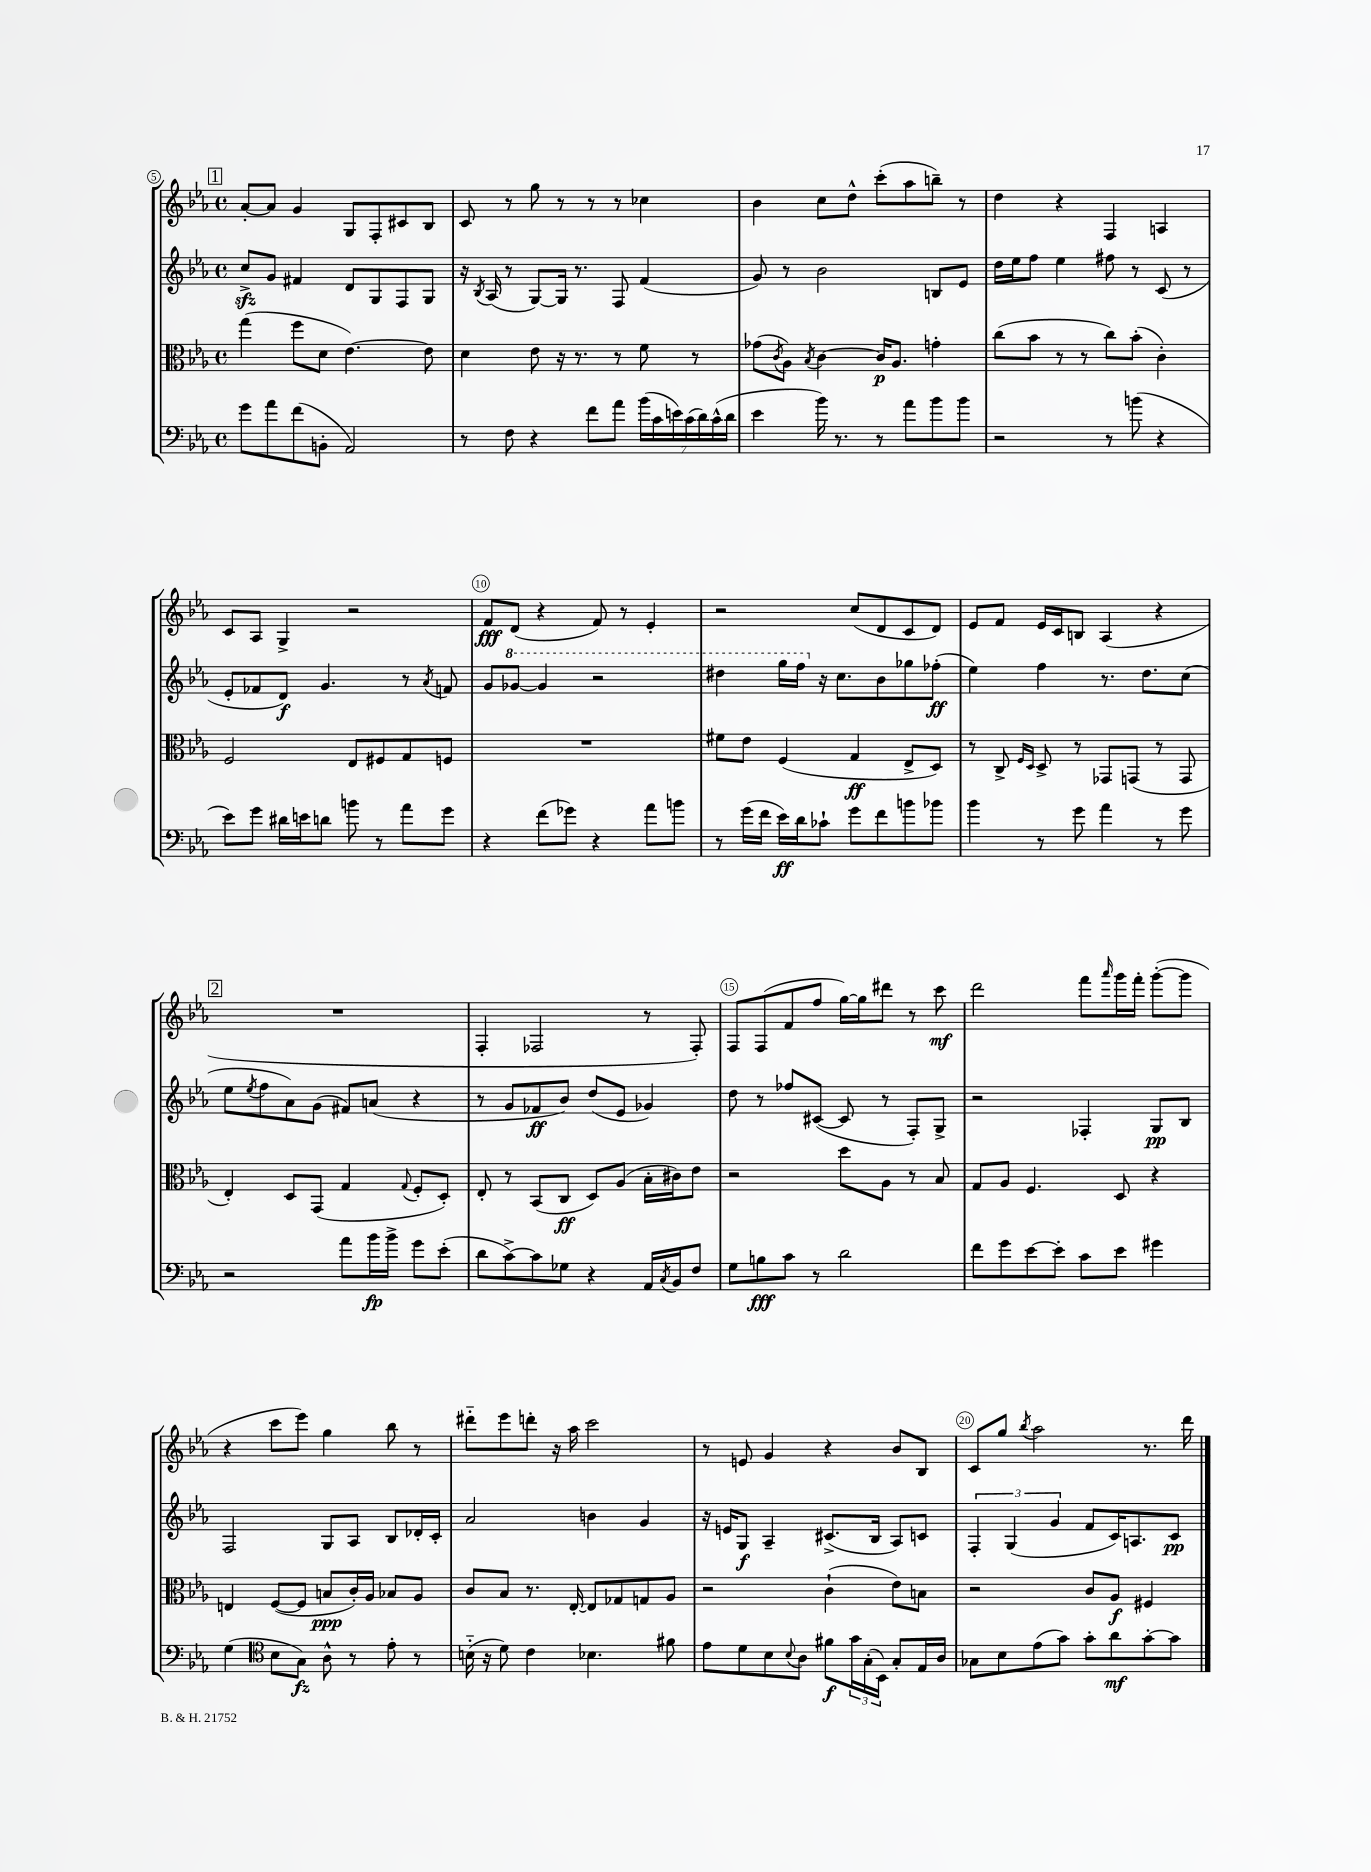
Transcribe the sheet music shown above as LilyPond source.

<<
\new StaffGroup <<
\new Staff = "s0" {
    \clef treble \key ees \major \defaultTimeSignature \time 4/4
    \mark \markup { \box "1" } aes'8~-. aes'8 g'4 g8 f8-. cis'8 bes8 |
    c'8 r8 g''8 r8 r8 r8 ces''4 |
    bes'4 c''8 d''8-^ c'''8-.( aes''8 b''8--) r8 |
    d''4 r4 f4 a4 |
    c'8 aes8 g4-> r2 |
    f'8\fff d'8( r4 f'8) r8 ees'4-. |
    r2 c''8( d'8 c'8 d'8) |
    ees'8 f'8 ees'16 c'16 b8 aes4( r4 |
    \mark \markup { \box "2" } R1 |
    f4-. fes2 r8 fes8-.) |
    f8 f8( f'8 f''8 g''16~) g''16 dis'''8 r8 c'''8\mf |
    d'''2 f'''8 \grace { aes'''16 } g'''16 f'''16-. g'''8~-.( g'''8 |
    r4 c'''8 ees'''8) g''4 bes''8 r8 |
    dis'''8-_ ees'''8 d'''8-. r16 aes''16 c'''2 |
    r8 e'8 g'4 r4 bes'8 bes8 |
    c'8 g''8 \acciaccatura { bes''8 } aes''2 r8. d'''16 \bar "|." |
}
\new Staff = "s1" {
    \clef treble \key ees \major \defaultTimeSignature \time 4/4
    \mark \markup { \box "1" } c''8->\sfz g'8 fis'4 d'8 g8 f8 g8 |
    r16 \acciaccatura { bes8 } aes16( r8 g8~) g16 r8. f8 f'4( |
    g'8) r8 bes'2 b8 ees'8 |
    d''16 ees''16 f''8 ees''4 fis''8 r8 c'8( r8 |
    ees'8-. fes'8 d'8\f) g'4. r8 \acciaccatura { aes'8 } f'8 |
    g'8 \ottava #1 ges''8~ ges''4 r2 |
    dis'''4 g'''16 f'''16 \ottava #0 r16 c''8. bes'8 ges''8 fes''8-.\ff( |
    ees''4) f''4 r8. d''8. c''8( |
    \mark \markup { \box "2" } ees''8 \acciaccatura { ees''8 } f''8 aes'8) g'8( fis'8) a'8( r4 |
    r8 g'8 fes'8\ff bes'8) d''8( ees'8 ges'4) |
    d''8 r8 fes''8 cis'8~( cis'8 r8 f8-.) g8-> |
    r2 fes4-. g8\pp bes8 |
    f2 g8 aes8 bes8 des'16-. c'16-. |
    aes'2 b'4 g'4 |
    r16 e'16 g8\f aes4-- cis'8.->( bes16 aes8) c'8 |
    \tuplet 3/2 { f4-. g4( g'4 } f'8 c'16) a8. c'8\pp \bar "|." |
}
\new Staff = "s2" {
    \clef alto \key ees \major \defaultTimeSignature \time 4/4
    \mark \markup { \box "1" } g''4( f''8 d'8 ees'4.~) ees'8 |
    d'4 ees'8 r16 r8. r8 f'8 r8 |
    ges'8( \acciaccatura { c'8 } aes8) \acciaccatura { bes8 } c'4~ c'16\p aes8. g'4-. |
    c''8( bes'8 r8 r8 c''8) bes'8-.( c'4-.) |
    f2 ees8 fis8 g8 f8 |
    R1 |
    fis'8 ees'8 f4( g4\ff ees8-> d8) |
    r8 c8-> \grace { f16 d16 } d8-> r8 ges,8 g,8( r8 g,8 |
    \mark \markup { \box "2" } ees4-.) d8 g,8( g4 \appoggiatura { g8 } f8-. d8-.) |
    ees8-. r8 bes,8( c8\ff d8) aes8( bes16-. cis'16) ees'8 |
    r2 d''8 aes8 r8 bes8 |
    g8 aes8 f4. d8 r4 |
    e4 f8~( f8 b8\ppp c'16-.) aes16 bes8 aes8 |
    c'8 bes8 r8. ees16~-. ees8 ges8 g8 aes8 |
    r2 c'4-!( ees'8) b8 |
    r2 c'8 aes8\f fis4 \bar "|." |
}
\new Staff = "s3" {
    \clef bass \key ees \major \defaultTimeSignature \time 4/4
    \mark \markup { \box "1" } g'8 aes'8 f'8( b,8-. aes,2) |
    r8 f8 r4 f'8 aes'8 \tuplet 7/4 { bes'16( c'16 e'16) c'16( d'16) c'16-^( d'16 } |
    ees'4 bes'16) r8. r8 aes'8 bes'8 bes'8 |
    r2 r8 b'8( r4 |
    ees'8) g'8 dis'16 e'16 d'8 b'8 r8 aes'8 g'8 |
    r4 f'8( ges'8) r4 aes'8 b'8 |
    r8 g'16( f'16 ees'16\ff) d'16 ces'8-! g'8 f'8 b'8 bes'8 |
    bes'4 r8 g'8 aes'4 r8 g'8 |
    \mark \markup { \box "2" } r2 aes'8 bes'16\fp bes'16-> g'8 ees'8-.( |
    d'8 c'8~->) c'8 ges8 r4 aes,16 \acciaccatura { c8 } bes,16 f8 |
    g8 b8\fff c'8 r8 d'2 |
    f'8 g'8 ees'8~ ees'8-. c'8 ees'8 gis'4 |
    g4( \clef tenor bes8 g8\fz) aes8-^ r8 ees'8-. r8 |
    b16-_( r16 d'8) c'4 bes4. fis'8 |
    ees'8 d'8 bes8 \appoggiatura { bes8 } aes8 fis'8\f \tuplet 3/2 { g'16 g16-.( bes,16) } g8-. ees16 aes16 |
    ges8 bes8 ees'8( g'8) g'8-. aes'8\mf g'8~-. g'8 \bar "|." |
}
>>
>>
\layout { \context { \Score currentBarNumber = #5 \override BarNumber.break-visibility = ##(#f #t #t) barNumberVisibility = #(every-nth-bar-number-visible 5) \override BarNumber.stencil = #(make-stencil-circler 0.1 0.3 ly:text-interface::print) } }
